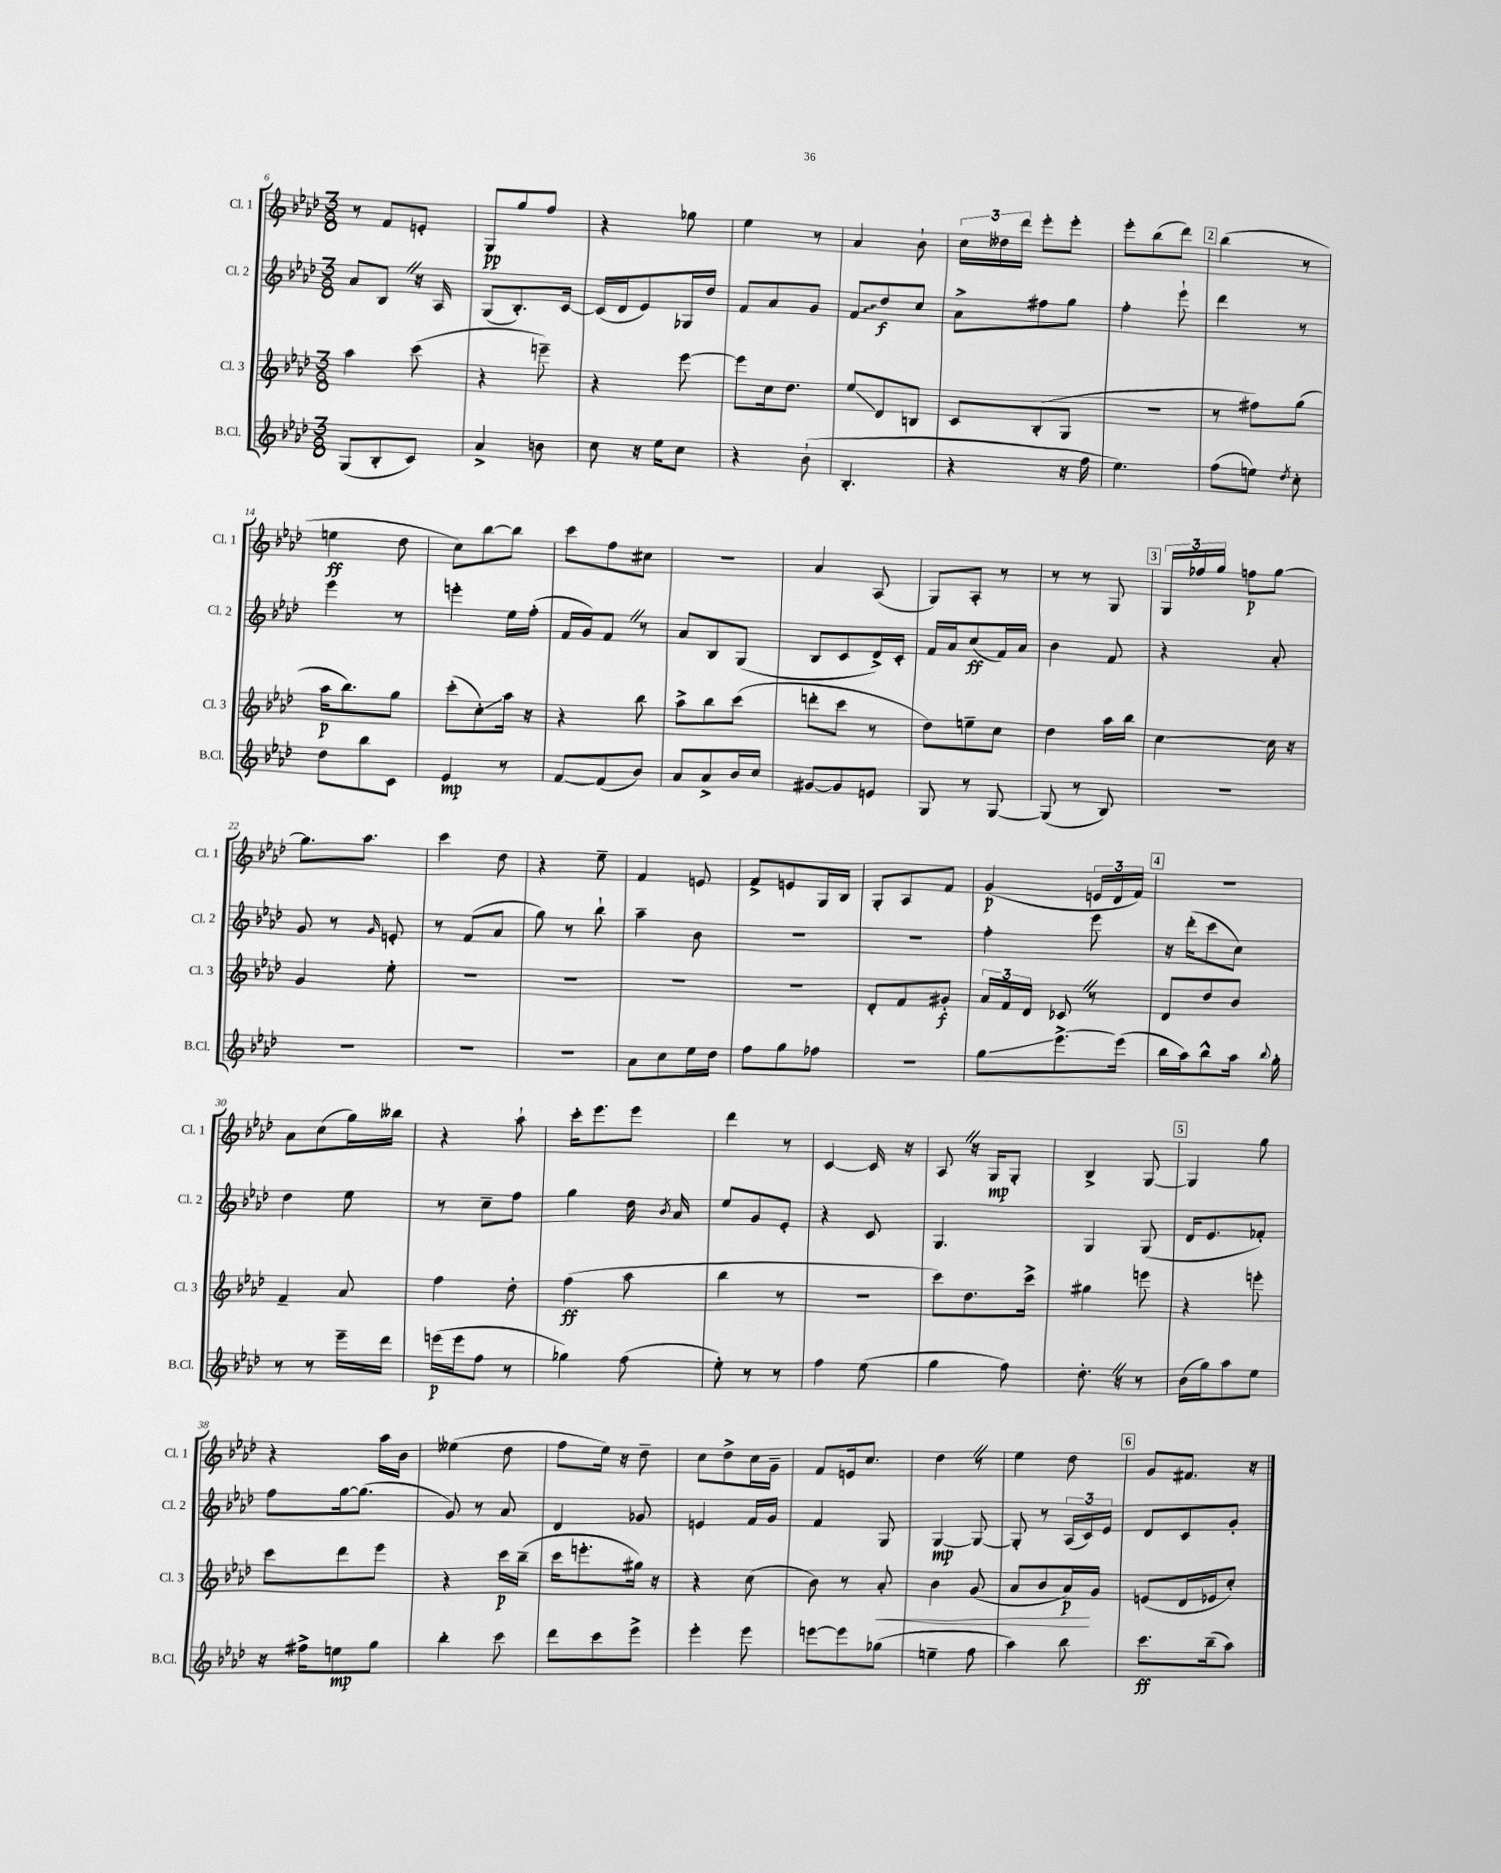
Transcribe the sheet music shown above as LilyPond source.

<<
\new StaffGroup <<
\new Staff = "s0" \with { instrumentName = "Cl. 1" shortInstrumentName = "Cl. 1" } {
    \clef treble \key aes \major \numericTimeSignature \time 3/8
    \autoBeamOff r8 f'8[ e'8]-. |
    g8[\pp g''8 f''8] |
    r4 ges''8 |
    ees''4 r8 |
    aes'4 bes'8-! |
    \tuplet 3/2 { c''16[ deses''16 des'''16] } ees'''8[-. ees'''8]-. |
    ees'''8[-. bes''8( des'''8]) |
    \mark \markup { \box "2" } bes''4( r8 |
    e''4\ff des''8 |
    c''8[) bes''8~ bes''8] |
    c'''8[ f''8 cis''8] |
    r4. |
    aes'4 aes8( |
    g8[) aes8]-. r8 |
    r8 r8 g8 |
    \mark \markup { \box "3" } \tuplet 3/2 { g16[ fes''16 g''16] } f''8[\p g''8]~ |
    g''8.[ aes''8.] |
    c'''4 des''8 |
    r4 ees''8-- |
    f'4 e'8 |
    f'8[-> e'8 g16 bes16] |
    g8[-. aes8 f'8] |
    g'4\p( \tuplet 3/2 { e'16[ des'16 f'16]) } |
    \mark \markup { \box "4" } r4. |
    aes'8[ c''8( g''16) beses''16] |
    r4 aes''8-! |
    c'''16[-. ees'''8. ees'''8] |
    des'''4 r8 |
    c'4~ c'16 r16 |
    aes8 \once \override BreathingSign.text = \markup { \musicglyph "scripts.caesura.straight" } \breathe r16 g16[\mp g8]-. |
    bes4-> g8~ |
    \mark \markup { \box "5" } g4 g''8 |
    r4 aes''16[ bes'16] |
    eeses''4( des''8 |
    f''8[ ees''16]) r16 des''8-- |
    c''8[ des''8-> c''16 g'16]-- |
    f'8[ e'16 c''8.] |
    des''4 \once \override BreathingSign.text = \markup { \musicglyph "scripts.caesura.straight" } \breathe r8 |
    ees''4 des''8 |
    \mark \markup { \box "6" } g'8[ fis'8.] r16 \bar "|." |
}
\new Staff = "s1" \with { instrumentName = "Cl. 2" shortInstrumentName = "Cl. 2" } {
    \clef treble \key aes \major \numericTimeSignature \time 3/8
    \autoBeamOff aes'8[ bes8] \once \override BreathingSign.text = \markup { \musicglyph "scripts.caesura.straight" } \breathe r16 aes16 |
    g8[( bes8.-.) c'16]~ |
    c'16[( des'16 ees'8) ges16 des''16] |
    f'8[ aes'8 g'8] |
    \once \override Glissando.style = #'zigzag f'8[\glissando des''8\f c''8] |
    aes'8[-> fis''8 g''8] |
    f''4-. ees'''8-! |
    \mark \markup { \box "2" } des'''4 r8 |
    ees'''4 r8 |
    e'''4-. ees''16[ f''16]-.( |
    f'16[ g'16) f'8] \once \override BreathingSign.text = \markup { \musicglyph "scripts.caesura.straight" } \breathe r8 |
    aes'8[ bes8 g8]( |
    bes8[ c'8 des'16->) c'16]-. |
    f'16[ aes'16 c''8\ff( f'16) aes'16] |
    bes'4 f'8 |
    \mark \markup { \box "3" } r4 aes'8-. |
    g'8 r8 \grace { g'16 } e'8-. |
    r8 f'8[( aes'8] |
    g''8) r8 bes''8-! |
    aes''4-- bes'8 |
    R4. |
    R4. |
    f''4-. ees'''8 |
    \mark \markup { \box "4" } r16 des'''16[-.( c'''8 c''8]) |
    des''4 ees''8 |
    r8 c''8[-- f''8] |
    g''4 des''16 \acciaccatura { bes'8 } aes'16 |
    ees''8[ g'8 ees'8]-. |
    r4 c'8 |
    g4. |
    g4 g8( |
    \mark \markup { \box "5" } des'16[ ees'8. fes'8]-.) |
    f''8[ g''16~ g''8.]( |
    g'8) r8 aes'8 |
    des'4 ges'8 |
    e'4 f'16[ g'16] |
    f'4 g8 |
    g4~\mp g8~ |
    g8-. r8 \tuplet 3/2 { aes16[( c'16) ees'16] } |
    \mark \markup { \box "6" } des'8[ c'8 g'8]-. \bar "|." |
}
\new Staff = "s2" \with { instrumentName = "Cl. 3" shortInstrumentName = "Cl. 3" } {
    \clef treble \key aes \major \numericTimeSignature \time 3/8
    \autoBeamOff aes''4 c'''8( |
    r4 e'''8--) |
    r4 ees'''8~ |
    ees'''8[ c''16 des''8.] |
    ees''8[\glissando des'8 b8] |
    c'8[ bes8-.( g8] |
    R4. |
    \mark \markup { \box "2" } r8 fis''8[) g''8]( |
    aes''16[\p bes''8.) g''8] |
    c'''8[-.( c''8-.\glissando) aes''16] r16 |
    r4 bes''8 |
    aes''8[-> bes''8 c'''8]( |
    d'''8[-. c'''8] r8 |
    des''8[) e''8-- c''8] |
    des''4 aes''16[ bes''16] |
    \mark \markup { \box "3" } c''4~ c''16 r16 |
    g'4 ees''8-. |
    R4. |
    R4. |
    R4. |
    R4. |
    des'8[-. f'8 gis'8]-.\f |
    \tuplet 3/2 { aes'16[ f'16 des'16] } ces'8 \once \override BreathingSign.text = \markup { \musicglyph "scripts.caesura.straight" } \breathe r8 |
    \mark \markup { \box "4" } des'8[ des''8 bes'8] |
    f'4-- aes'8 |
    f''4 des''8-. |
    f''4\ff( aes''8 |
    bes''4 r8 |
    R4. |
    c'''8[) des''8. c'''16]-> |
    gis''4 e'''8 |
    \mark \markup { \box "5" } r4 e'''8-. |
    c'''8[ des'''8 ees'''8] |
    r4 c'''16[\p bes''16]--( |
    c'''16[ e'''8.-. gis''16]) r16 |
    r4 c''8( |
    bes'8) r8 aes'8-.\< |
    bes'4 g'8( |
    aes'8[ bes'8 aes'16\p\!) g'16] |
    \mark \markup { \box "6" } e'8[( des'16 ees'16 c''8]-.) \bar "|." |
}
\new Staff = "s3" \with { instrumentName = "B.Cl." shortInstrumentName = "B.Cl." } {
    \clef treble \key aes \major \numericTimeSignature \time 3/8
    \autoBeamOff g8[( bes8-. c'8]) |
    aes'4-> b'8 |
    c''8 r16 ees''16[ c''8] |
    r4 bes'8-!( |
    bes4.-. |
    r4 r16 f''16 |
    ees''4.) |
    \mark \markup { \box "2" } f''8[( e''8]) \acciaccatura { des''8 } c''8-. |
    des''8[ bes''8 c'8] |
    ees'4\mp r8 |
    f'8[~ f'8( bes'8]) |
    aes'8[ aes'8-> bes'16 c''16] |
    gis'8[~ gis'8 e'8] |
    g8 r8 g8~ |
    g8( r8 bes8) |
    \mark \markup { \box "3" } R4. |
    R4. |
    R4. |
    R4. |
    aes'8[ c''8 ees''16 des''16] |
    f''8[ g''8 fes''8] |
    R4. |
    g''8[\glissando ees'''8.~-> ees'''16]( |
    \mark \markup { \box "4" } bes''16[ aes''16) bes''8-^ aes''16] \appoggiatura { bes''8 } g''16-. |
    r8 r8 ees'''16[-- des'''16] |
    e'''16[\p( e'''16 f''8] r8 |
    ges''4) f''8( |
    ees''8-.) r8 r8 |
    f''4 ees''8( |
    g''4 f''8) |
    des''8.-. \once \override BreathingSign.text = \markup { \musicglyph "scripts.caesura.straight" } \breathe r16 r8 |
    \mark \markup { \box "5" } bes'16[( g''16) aes''8 ees''8] |
    r16 fis''16[-> e''8\mp g''8] |
    bes''4-. c'''8 |
    des'''8[ c'''8 ees'''8]-> |
    ees'''4-. ees'''8 |
    e'''8[~ e'''8 ges''8]( |
    e''4-- f''8 |
    aes''4) bes''8 |
    \mark \markup { \box "6" } c'''8.[\ff bes''16--( aes''8]) \bar "|." |
}
>>
>>
\layout { \context { \Score currentBarNumber = #6 } }
